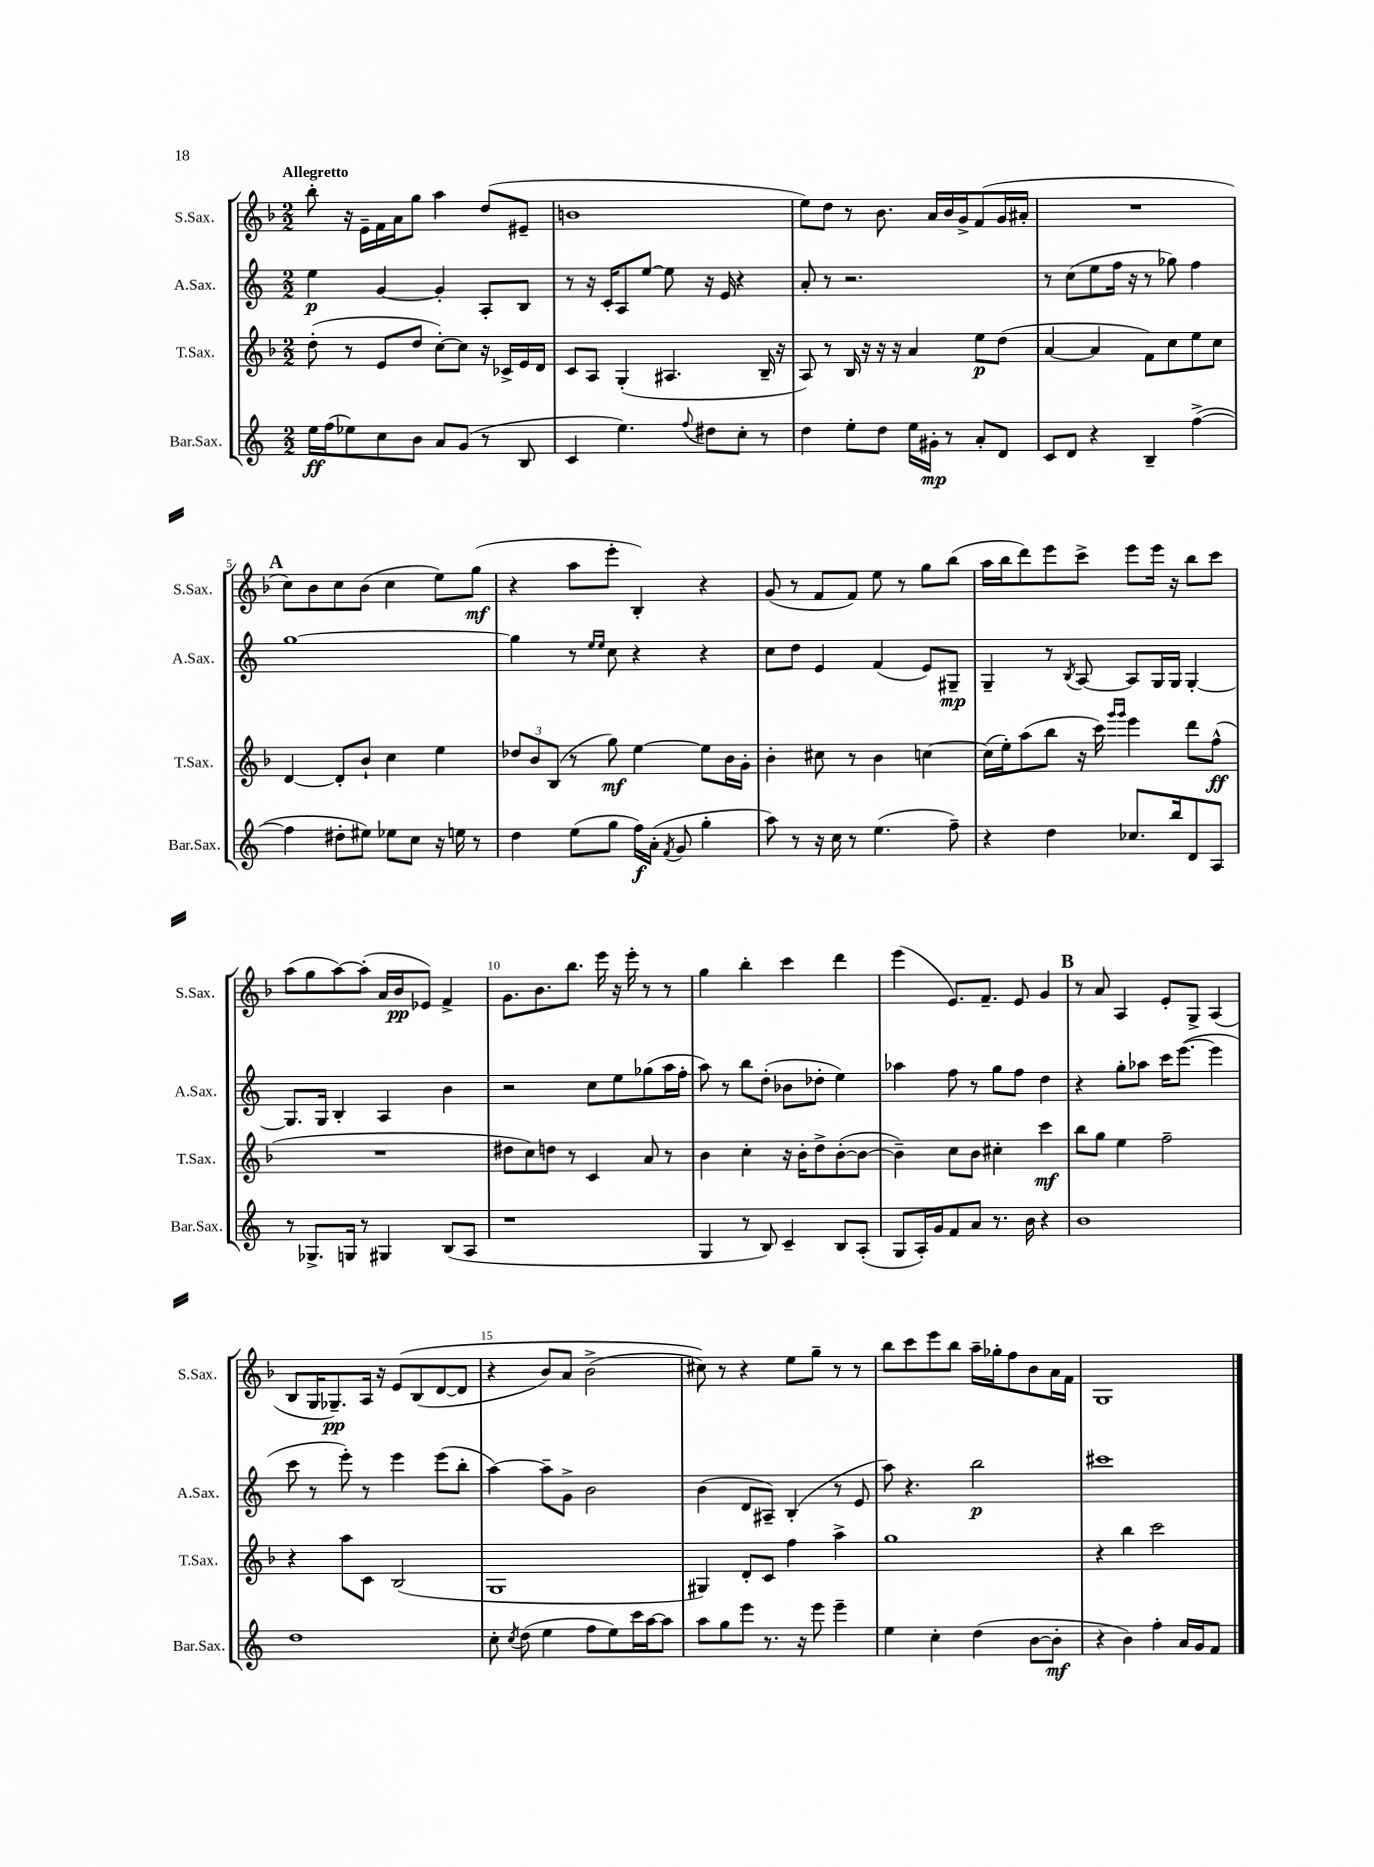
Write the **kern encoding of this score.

**kern	**kern	**kern	**kern
*staff4	*staff3	*staff2	*staff1
*clefG2	*clefG2	*clefG2	*clefG2
*k[]	*k[b-]	*k[]	*k[b-]
*M2/2	*M2/2	*M2/2	*M2/2
16ee	(8dd'	4ee	8bb-'
(16ff	.	.	.
8ee-)	8r	.	16r
.	.	.	16e~
8cc	8e	[4g	16f
.	.	.	16a
8b	8dd	.	8gg
8a	[8cc')	4g']	4aa
(8g	8cc]	.	.
8r	16r	8A'	(8dd
.	16c-^	.	.
8B	16e	8B	8e#~
.	16d	.	.
=	=	=	=
4c	8c	8r	1b
.	8A	16r	.
.	.	16c'	.
4.ee)	(4G'	8A	.
.	.	[8ee	.
.	4.A#	8ee]	.
8qqff	.	.	.
8dd#	.	16r	.
.	.	16e	.
8cc'	.	4r	.
8r	16B-~	.	.
.	16r	.	.
=	=	=	=
4dd	8A)	8a'	8ee)
.	8r	8r	8dd
8ee'	16B-	2.r	8r
.	16r	.	.
8dd	16r	.	8.b-
.	16r	.	.
16ee	4a	.	.
16g#'	.	.	16a
8r	.	.	16b-
.	.	.	16g^
8a'	8ee	.	(8f
8d	(8dd	.	16g
.	.	.	16a#'
=	=	=	=
8c	[4a	8r	1r
8d	.	(8cc	.
4r	4a]	8ee	.
.	.	16ff	.
.	.	16r	.
4B~	8f)	8r	.
.	8cc	8gg-)	.
([4ff^	8ee	4ff	.
.	8cc	.	.
=	=	=	=
4ff]	[4d	[1gg	8cc)
.	.	.	8b-
8dd#'	8d']	.	8cc
8ee#)	8b-`	.	(8b-
8ee-	4cc	.	4cc
8cc	.	.	.
16r	4ee	.	8ee)
16ee	.	.	.
8r	.	.	(8gg
=	=	=	=
4dd	12dd-	4gg]	4r
.	12b-	.	.
.	(12B-	.	.
(8ee	8r	8r	8aa
.	.	16qqee	.
.	.	16qqee	.
8gg	8gg)	8cc	8eee'
16ff)	[4ee	4r	4B-')
(16a'	.	.	.
8qf	.	.	.
8g	.	.	.
4gg'	8ee]	4r	4r
.	16b-	.	.
.	16g'	.	.
=	=	=	=
8aa)	4b-'	8cc	(8g
8r	.	8dd	8r
16r	8cc#	4e	8f
16cc	.	.	.
8r	8r	.	8f)
(4.ee	4b-	(4f	8ee
.	.	.	8r
.	[4cc	8e)	8gg
8ff~)	.	8G#~	(8bb-
=	=	=	=
4r	(16cc]	4G~	16aa
.	16ee')	.	16bb-
.	(8aa	.	8ddd)
4dd	8bb-	8r	8eee
.	.	8qB	.
.	16r	[8A	8ccc^
.	16ccc)	.	.
.	16qqggg	.	.
.	16qqggg	.	.
8.cc-	4eee	8A]	8eee
.	.	16G	16eee
16bb	.	16G	16r
8d	8ddd	[4G'	8bb-
8A	(8ff^^	.	8ccc
=	=	=	=
8r	1r	8.G]	(8aa
8.G-^	.	.	8gg
.	.	16G	.
.	.	4B'	[8aa)
16G	.	.	.
8r	.	.	(8aa']
4G#	.	4A	16a
.	.	.	16b-
.	.	.	8e-)
(8B	.	4b	4f^
8A	.	.	.
=	=	=	=
1r	8dd#	2r	8.g
.	8cc)	.	.
.	.	.	8.b-
.	8dd	.	.
.	8r	.	8.bb-
.	4c	8cc	.
.	.	.	16eee
.	.	8ee	16r
.	.	.	16eee'
.	8a	(8gg-	8r
.	8r	16aa	8r
.	.	16ff'	.
=	=	=	=
4G	4b-	8aa)	4gg
.	.	8r	.
8r	4cc'	8bb	4bb-'
8B)	.	(8dd'	.
4c~	16r	8b-	4ccc
.	16b-'	.	.
.	8dd^	8dd-'	.
8B	([8b-'	4ee)	4ddd
(8A'	8b-_	.	.
=	=	=	=
8G	4b-~])	4aa-	(4eee
16A')	.	.	.
16g	.	.	.
8f	8cc	8ff	8.e)
8a	8b-	8r	.
.	.	.	8.f~
8.r	4cc#'	8gg	.
.	.	8ff	8e
16b	.	.	.
4r	4ccc	4dd	4g
=	=	=	=
1b	8bb-	4r	8r
.	8gg	.	8a
.	4ee	8gg'	4A
.	.	8aa-	.
.	2ff~	16ccc	8e'
.	.	([8.eee	.
.	.	.	8G^
.	.	4eee]	(4A
=	=	=	=
1dd	4r	8ccc	8B-
.	.	8r	16G
.	.	.	8.G-~)
.	8aa	8eee')	.
.	8c	8r	16A
.	.	.	16r
.	(2B-	4eee	&(8e
.	.	.	(8B-
.	.	(8eee	[8d
.	.	8bb'	8d]
=	=	=	=
8cc'	1G	[4aa)	4r
8qcc	.	.	.
(8dd	.	.	.
4ee	.	8aa~]	8b-)
.	.	8g^	8a
8ff	.	2b	(2b-^
8ee)	.	.	.
16ccc	.	.	.
[16aa	.	.	.
8aa]	.	.	.
=	=	=	=
8aa	4G#)	(4b	8cc#)&)
8gg	.	.	8r
8eee	8d'	8d	4r
8.r	8c	8A#~)	.
.	4ff	(4B'	8ee
16r	.	.	.
8eee	.	.	8gg~
4eee~	4aa^	8r	8r
.	.	8e	8r
=	=	=	=
4ee	1gg	8aa)	8bb-
.	.	4.r	8ccc
4cc'	.	.	8eee
.	.	.	8bb-
(4dd	.	2bb	16aa~
.	.	.	16gg-'
.	.	.	8ff
[8b	.	.	8b-
8b']	.	.	16a
.	.	.	16f
=	=	=	=
4r	4r	1ccc#	1G
4b)	4bb-	.	.
4ff'	2ccc	.	.
16a	.	.	.
16g	.	.	.
8f	.	.	.
==	==	==	==
*-	*-	*-	*-
